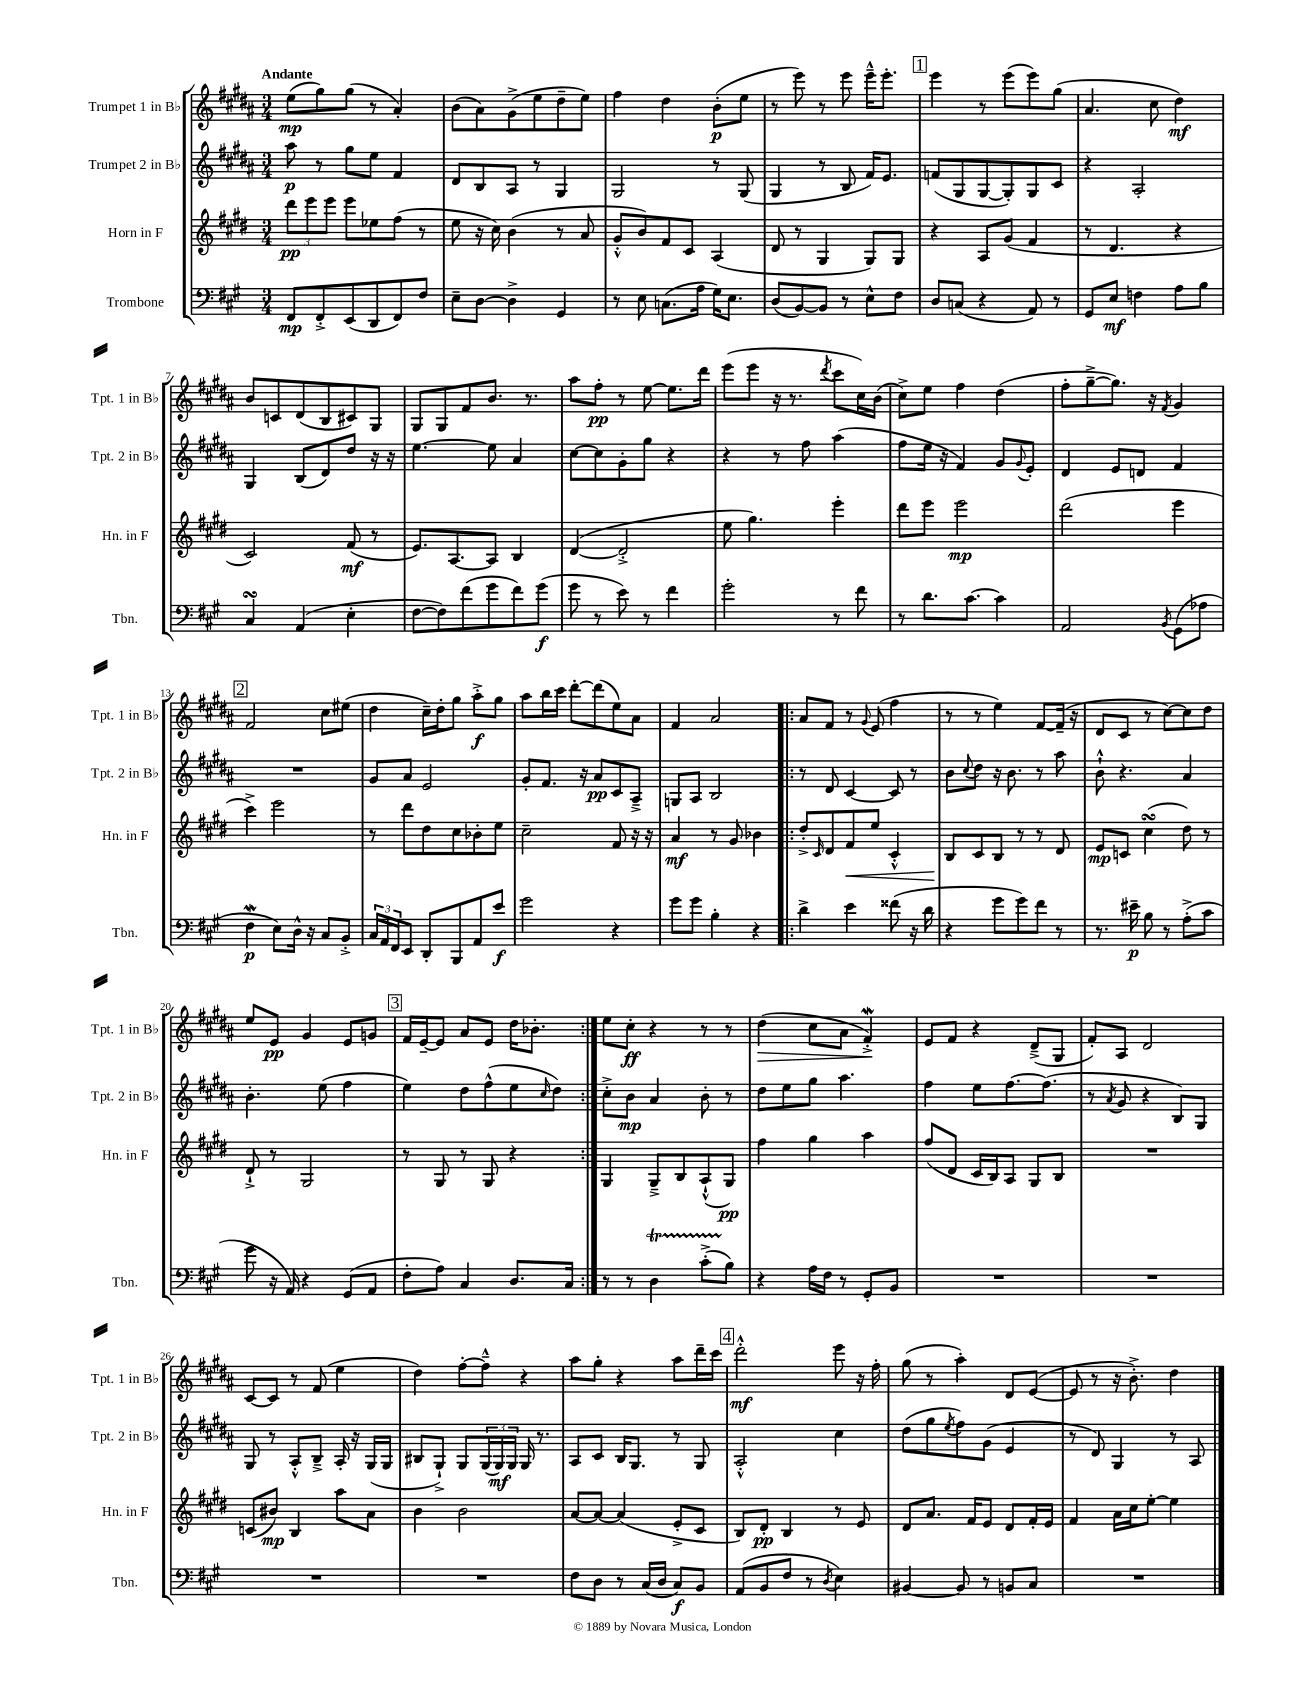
<<
\new StaffGroup <<
\new Staff = "s0" \with { instrumentName = "Trumpet 1 in Bb" shortInstrumentName = "Tpt. 1 in Bb" } {
    \clef treble \key b \major \numericTimeSignature \time 3/4 \tempo "Andante"
    e''8\mp( gis''8) gis''8( r8 ais'4-.) |
    b'8( ais'8) gis'8->( e''8 dis''8-- e''8) |
    fis''4 dis''4 b'8-.\p( e''8 |
    r8 e'''8) r8 e'''8 e'''16---^ e'''8.-. |
    \mark \markup { \box "1" } e'''4 r8 e'''8( e'''8) gis''8( |
    ais'4. cis''8 dis''4\mf) |
    b'8 c'8 dis'8( b8 cis'8) gis8 |
    gis8 gis8 fis'8 b'8. r8. |
    ais''8 fis''8-.\pp r8 e''8~ e''8. dis'''16 |
    e'''8( e'''8 r16 r8. \acciaccatura { dis'''8 } cis'''8 cis''16) b'16( |
    cis''8->) e''8 fis''4 dis''4( |
    fis''8-. gis''8~---> gis''8.) r16 \acciaccatura { fis'8 } gis'4 |
    \mark \markup { \box "2" } fis'2 cis''8 eis''8( |
    dis''4 cis''16--) dis''16-. gis''8 ais''8-.->\f gis''8 |
    ais''8 b''16 cis'''16 dis'''8~-. dis'''8( e''8) ais'8 |
    fis'4 ais'2 |
    \repeat volta 2 { ais'8 fis'8 r8 \appoggiatura { gis'8 } e'8( fis''4 |
    r8 r8 e''4) fis'8~ fis'16--( r16 |
    dis'8 cis'8 r8 cis''8~) cis''8 dis''8 |
    e''8 e'8\pp gis'4 e'8 g'8 |
    \mark \markup { \box "3" } fis'16 e'16~-- e'8 ais'8 e'8 dis''16 bes'8.-. | }
    e''8 cis''8-.\ff r4 r8 r8 |
    dis''4\>( cis''8 ais'8 fis'4-.->\mordent\!) |
    e'8 fis'8 r4 dis'8--->( gis8 |
    fis'8-.) ais8 dis'2 |
    cis'8~ cis'8 r8 fis'8( e''4 |
    dis''4) fis''8~-. fis''8---^ r4 |
    ais''8 gis''8-. r4 ais''8 dis'''16-- cis'''16 |
    \mark \markup { \box "4" } dis'''2-.-^\mf e'''8 r16 fis''16-. |
    gis''8( r8 ais''4-.) dis'8 e'8~( |
    e'8 r8 r16 b'8.-.->) dis''4 \bar "|." |
}
\new Staff = "s1" \with { instrumentName = "Trumpet 2 in Bb" shortInstrumentName = "Tpt. 2 in Bb" } {
    \clef treble \key b \major \numericTimeSignature \time 3/4
    ais''8\p r8 gis''8 e''8 fis'4 |
    dis'8 b8 ais8 r8 gis4 |
    gis2 r8 gis8( |
    gis4 r8 b8 fis'16) e'8. |
    \mark \markup { \box "1" } f'8( gis8 gis8~ gis8-.) gis8 cis'8 |
    r4 ais2-. |
    gis4 b8( dis'8) dis''8 r16 r16 |
    e''4.~ e''8 ais'4 |
    cis''8~ cis''8 gis'8-. gis''8 r4 |
    r4 r8 fis''8 ais''4( |
    fis''8 e''16 r16 fis'4) gis'8 \appoggiatura { gis'8 } e'8-. |
    dis'4 e'8 d'8 fis'4 |
    \mark \markup { \box "2" } R2. |
    gis'8 ais'8 e'2 |
    gis'8-. fis'8. r16 ais'8\pp cis'8 ais8---> |
    g8 ais8 b2 |
    \repeat volta 2 { r8 dis'8 cis'4~ cis'8 r8 |
    b'8 \appoggiatura { cis''8 } dis''8 r16 b'8. r8 ais''8 |
    b'8-!-^ r4. ais'4 |
    b'4.-. e''8( fis''4 |
    \mark \markup { \box "3" } e''4) dis''8 fis''8-^( e''8 \grace { cis''16 } dis''8) | }
    cis''8-.-> b'8\mp ais'4 b'8-. r8 |
    dis''8 e''8 gis''8 ais''4. |
    fis''4 e''8 fis''8.~ fis''8.( |
    r8 \acciaccatura { ais'8 } gis'8 r4 b8) gis8 |
    gis8 r8 ais8-.-^ b8---> ais16-. r16 gis16( gis16 |
    bis8 gis8-!->) gis8 \tuplet 3/2 { gis16( gis16\mf) gis16 } gis16 r8. |
    ais8 cis'8 b16 gis8. r8 gis8 |
    \mark \markup { \box "4" } ais2-.-^ cis''4 |
    dis''8( gis''8 \acciaccatura { e''8 } fis''8) gis'8( e'4 |
    r8 dis'8) gis4 r8 ais8 \bar "|." |
}
\new Staff = "s2" \with { instrumentName = "Horn in F" shortInstrumentName = "Hn. in F" } {
    \clef treble \key e \major \numericTimeSignature \time 3/4
    \tuplet 3/2 { dis'''8\pp e'''8 e'''8 } e'''8 ees''8 fis''8( r8 |
    e''8 r16 cis''16) b'4( r8 a'8 |
    gis'8-.-^ b'8) fis'8 cis'8 a4( |
    dis'8 r8 gis4 gis8) gis8 |
    \mark \markup { \box "1" } r4 a8 gis'8( fis'4 |
    r8 dis'4. r4 |
    cis'2) fis'8\mf( r8 |
    e'8.) a8.~ a8 b4 |
    dis'4~( dis'2-.-> |
    e''8 gis''4.) e'''4-. |
    dis'''8 e'''8 e'''2\mp |
    dis'''2( e'''4 |
    \mark \markup { \box "2" } cis'''4->) e'''2 |
    r8 dis'''8 dis''8 cis''8 bes'8-. e''8 |
    cis''2-- fis'8 r16 r16 |
    a'4\mf r8 gis'8 bes'4 |
    \repeat volta 2 { dis''8-.-> \grace { cis'16 } dis'8 fis'8\< e''8 cis'4-.-^ |
    b8\! cis'8 b8 r8 r8 dis'8 |
    e'8\mp c'8 cis''4\turn( dis''8) r8 |
    dis'8-!-> r8 gis2 |
    \mark \markup { \box "3" } r8 gis8 r8 gis8 r4 | }
    gis4 gis8---> b8 a8-!-^( gis8\pp) |
    fis''4 gis''4 a''4 |
    fis''8( dis'8 cis'16 b16) a8 gis8 b8 |
    R2. |
    c'8( bis'8\mp) b4 a''8 a'8 |
    b'4 b'2 |
    a'8~ a'8~ a'4( e'8-.-> cis'8 |
    \mark \markup { \box "4" } b8) dis'8-.\pp b4 r8 e'8 |
    dis'8 a'8. fis'16 e'8 dis'8 fis'16-. e'16 |
    fis'4 a'16 cis''16 e''8~-. e''4 \bar "|." |
}
\new Staff = "s3" \with { instrumentName = "Trombone" shortInstrumentName = "Tbn." } {
    \clef bass \key a \major \numericTimeSignature \time 3/4
    fis,8\mp fis,8-.-> e,8( d,8 fis,8) fis8 |
    e8-- d8~ d4-> gis,4 |
    r8 e8 c8.( a16 gis16) e8. |
    d8( b,8~) b,8 r8 e8-^ fis8 |
    \mark \markup { \box "1" } d8 c8( r4 a,8) r8 |
    gis,8 e8\mf f4 a8 b8 |
    cis4\turn a,4( e4-. |
    fis8~ fis8) fis'8( gis'8 fis'8) gis'8\f( |
    gis'8 r8 e'8) r8 fis'4 |
    gis'2-. r8 fis'8 |
    r8 d'8. cis'8.~ cis'4 |
    a,2 \acciaccatura { b,8 } gis,8( aes8 |
    \mark \markup { \box "2" } fis4\mordent\p e8) d16-^ r16 cis8 b,8-.-> |
    \tuplet 3/2 { cis16 a,16 fis,16 } e,8 d,8-. b,,8 a,8 e'8\f |
    gis'2 r4 |
    gis'8 gis'8 b4-. r4 |
    \repeat volta 2 { d'4-> e'4 fisis'8( r16 d'16 |
    r4 gis'8 gis'8) fis'8 r8 |
    r8. eis'16--\p b8 r8 a8-.->( cis'8 |
    gis'8 r16 a,16) r4 gis,8( a,8 |
    \mark \markup { \box "3" } fis8-. a8) cis4 d8. cis16 | }
    r8 r8 d4\startTrillSpan cis'8-.->( b8\stopTrillSpan) |
    r4 a16 fis16 r8 gis,8-. b,8 |
    R2. |
    R2. |
    R2. |
    R2. |
    fis8 d8 r8 cis16( d16 cis8\f) b,8 |
    \mark \markup { \box "4" } a,8( b,8 fis8 r8 \acciaccatura { d8 } e4) |
    bis,4~ bis,8 r8 b,8 cis8 |
    R2. \bar "|." |
}
>>
>>
